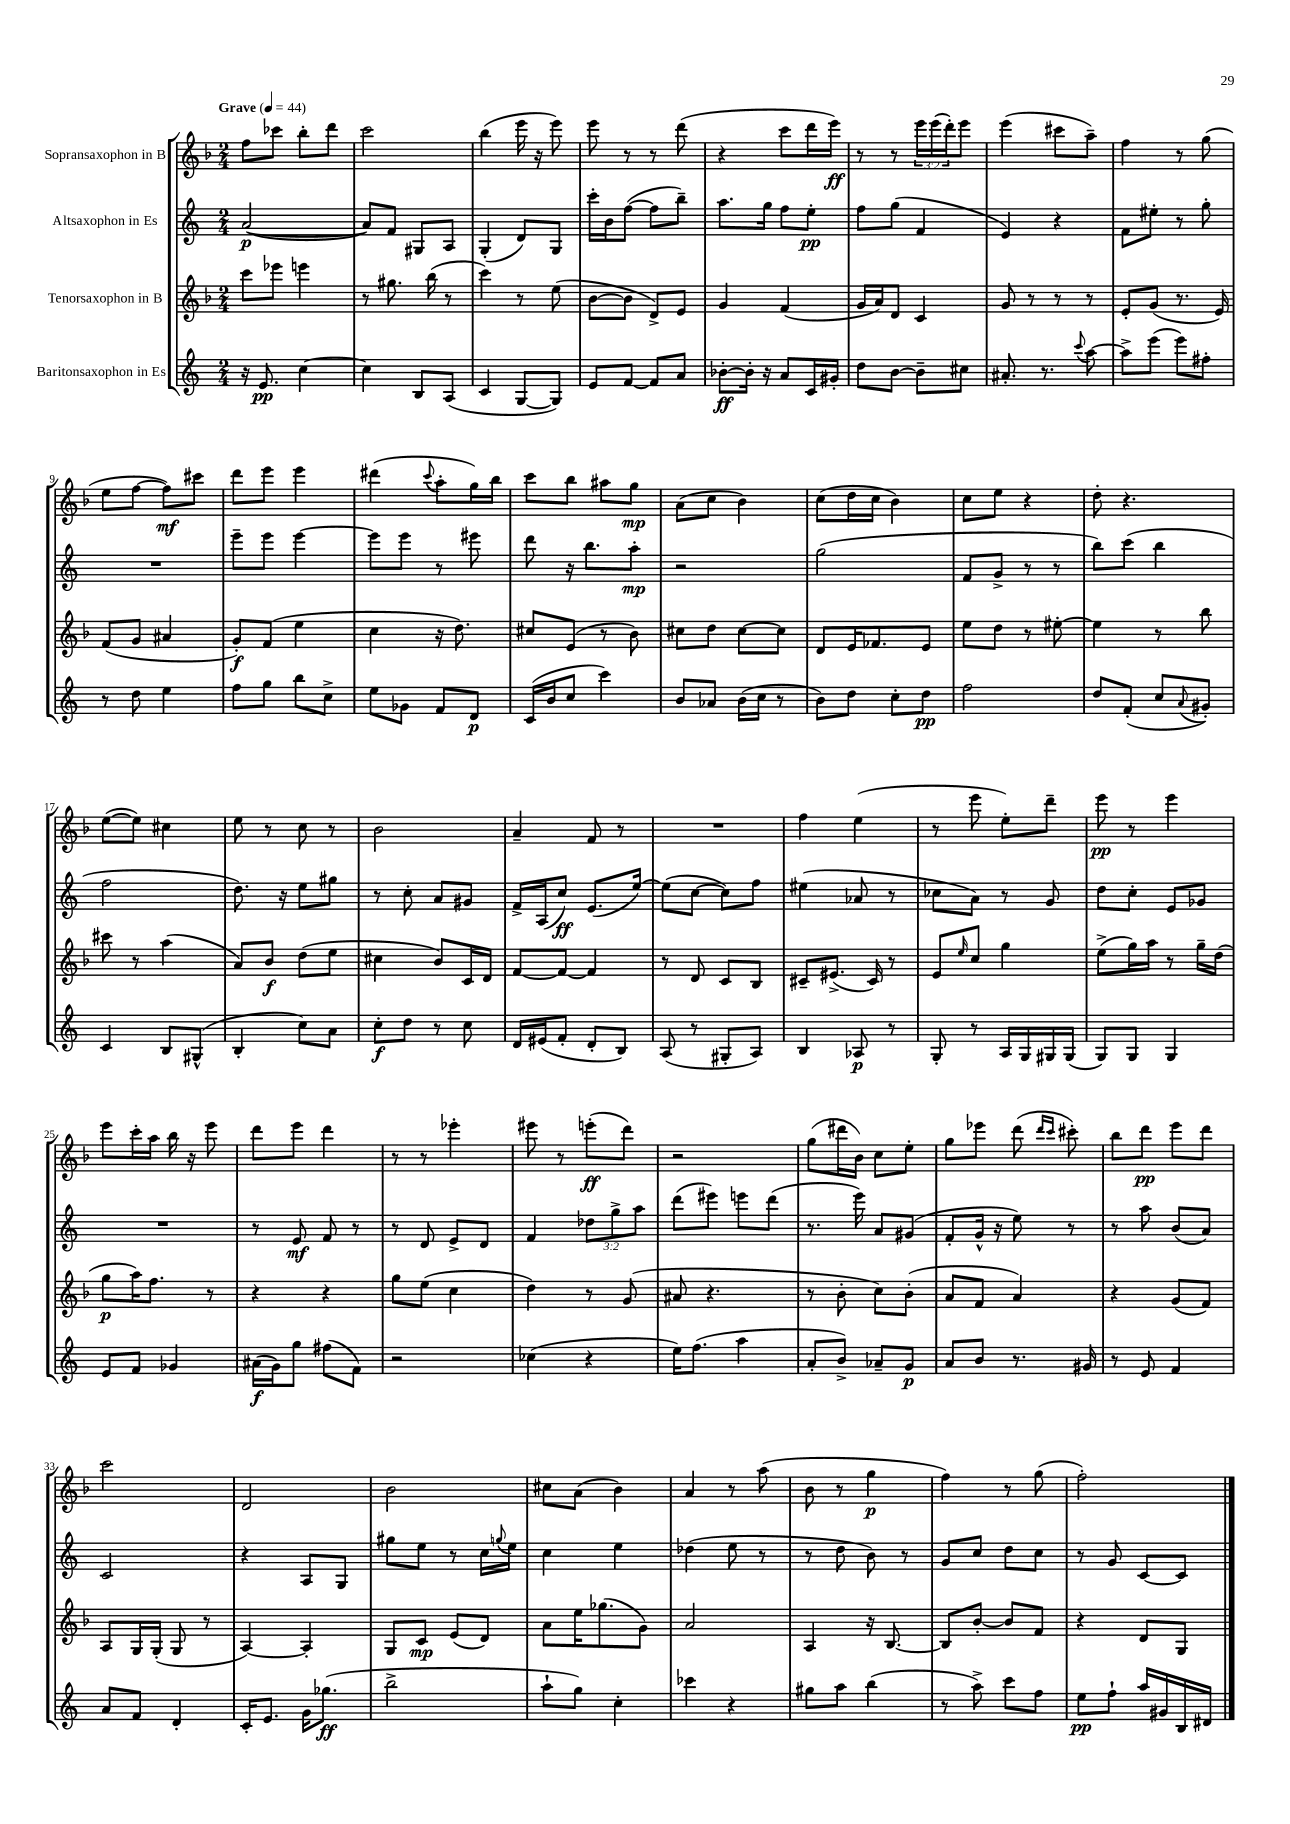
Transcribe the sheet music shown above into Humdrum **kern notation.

**kern	**dynam	**kern	**dynam	**kern	**dynam	**kern	**dynam
*part4	*part4	*part3	*part3	*part2	*part2	*part1	*part1
*staff4	*staff4	*staff3	*staff3	*staff2	*staff2	*staff1	*staff1
*I"Baritonsaxophon in Es	*	*I"Tenorsaxophon in B	*	*I"Altsaxophon in Es	*	*I"Sopransaxophon in B	*
*clefG2	*	*clefG2	*	*clefG2	*	*clefG2	*
*k[]	*	*k[b-]	*	*k[]	*	*k[b-]	*
*M2/4	*	*M2/4	*	*M2/4	*	*M2/4	*
*MM44	*	*MM44	*	*MM44	*	*MM44	*
=1	=1	=1	=1	=1	=1	=1	=1
!	!	!	!	!	!	!LO:TX:a:B:t=Grave	!
16r	.	8ccc\L	.	([2a/	p	8ff\L	.
8.e/	pp	.	.	.	.	.	.
.	.	8eee-X\J	.	.	.	8ccc-X\J	.
[4cc\	.	4eeen\	.	.	.	8bb-'\L	.
.	.	.	.	.	.	8ddd\J	.
=2	=2	=2	=2	=2	=2	=2	=2
4cc\]	.	8r	.	8a/L])	.	2ccc\	.
.	.	8.gg#X\	.	8f/J	.	.	.
8B/L	.	.	.	8G#X/L	.	.	.
.	.	(16bb-\	.	.	.	.	.
(8A/J	.	8r	.	8A/J	.	.	.
=3	=3	=3	=3	=3	=3	=3	=3
4c/	.	4ccc\)	.	(4G'/	.	(4bb-\	.
[8G/L	.	8r	.	8d/L)	.	16eee\	.
.	.	.	.	.	.	16r	.
8G/J])	.	(8ee\	.	8G/J	.	8eee\)	.
=4	=4	=4	=4	=4	=4	=4	=4
8e/L	.	[8b-\L	.	16ccc'\LL	.	8eee\	.
.	.	.	.	16b\J	.	.	.
[8f/J	.	8b-\J]	.	([8ff\J	.	8r	.
8f/L]	.	8d^/L)	.	8ff\L]	.	8r	.
8a/J	.	8e/J	.	8bb~\J)	.	(8ddd\	.
=5	=5	=5	=5	=5	=5	=5	=5
[8b-X'\L	ff	4g/	.	8.aa\L	.	4r	.
16b-'\Jk]	.	.	.	.	.	.	.
16r	.	.	.	16gg\Jk	.	.	.
8a/L	.	(4f/	.	8ff\L	.	8ccc\L	.
16c/L	.	.	.	8ee'\J	pp	16ddd\L	.
16g#X'/JJ	.	.	.	.	.	16eee\JJ)	ff
=6	=6	=6	=6	=6	=6	=6	=6
8dd\L	.	16g/LL	.	8ff\L	.	8r	.
.	.	16a/J)	.	.	.	.	.
[8b\J	.	8d/J	.	(8gg\J	.	8r	.
8b~\L]	.	4c/	.	4f/	.	24eee\LL	.
.	.	.	.	.	.	(24eee\	.
.	.	.	.	.	.	24ddd'\J)	.
8cc#X\J	.	.	.	.	.	8eee\J	.
=7	=7	=7	=7	=7	=7	=7	=7
8.a#X'/	.	8g/	.	4e/)	.	(4eee\	.
.	.	8r	.	.	.	.	.
8.r	.	.	.	.	.	.	.
.	.	8r	.	4r	.	8ccc#X\L	.
8qqccc/	.	.	.	.	.	.	.
[8aa\	.	8r	.	.	.	8aa~\J)	.
=8	=8	=8	=8	=8	=8	=8	=8
8aa^\L]	.	8e'/L	.	8f\L	.	4ff\	.
(8eee\J	.	(8g/J	.	8ee#X'\J	.	.	.
8eee\L)	.	8.r	.	8r	.	8r	.
8ff#X'\J	.	.	.	8gg'\	.	(8gg\	.
.	.	16e/)	.	.	.	.	.
!!LO:LB:g=z
=9	=9	=9	=9	=9	=9	=9	=9
8r	.	(8f/L	.	2r	.	8ee\L	.
8dd\	.	8g/J	.	.	.	[8ff\J	.
4ee\	.	4a#X/	.	.	.	8ff\L])	mf
.	.	.	.	.	.	8ccc#X\J	.
=10	=10	=10	=10	=10	=10	=10	=10
8ff\L	.	8g'/L)	f	8eee~\L	.	8ddd\L	.
8gg\J	.	(8f/J	.	8eee\J	.	8eee\J	.
8bb\L	.	4ee\	.	[4eee\	.	4eee\	.
8cc^\J	.	.	.	.	.	.	.
=11	=11	=11	=11	=11	=11	=11	=11
8ee\L	.	4cc\	.	8eee\L]	.	(4ddd#X\	.
8g-X\J	.	.	.	8eee\J	.	.	.
.	.	.	.	.	.	8qqccc/	.
8f/L	.	16r	.	8r	.	8aa'\L	.
.	.	8.dd\)	.	.	.	.	.
8d/J	p	.	.	8eee#X\	.	16gg\L)	.
.	.	.	.	.	.	16bb-\JJ	.
=12	=12	=12	=12	=12	=12	=12	=12
(16c/LL	.	8cc#X/L	.	8ddd\	.	8ccc\L	.
16b/J	.	.	.	.	.	.	.
8cc/J	.	(8e/J	.	16r	.	8bb-\J	.
.	.	.	.	8.bb\L	.	.	.
4ccc\)	.	8r	.	.	.	8aa#X\L	.
.	.	8b-\)	.	8aa'\J	mp	8gg\J	mp
=13	=13	=13	=13	=13	=13	=13	=13
8b/L	.	8cc#X\L	.	2r	.	(8a\L	.
8a-X/J	.	8dd\J	.	.	.	8cc\J	.
(16b\LL	.	[8cc#\L	.	.	.	4b-\)	.
16cc\JJ	.	.	.	.	.	.	.
8r	.	8cc#\J]	.	.	.	.	.
=14	=14	=14	=14	=14	=14	=14	=14
8b\L)	.	8d/L	.	(2gg\	.	(8cc\L	.
8dd\J	.	16e/K	.	.	.	16dd\L	.
.	.	8.f-X/	.	.	.	16cc\JJ	.
8cc'\L	.	.	.	.	.	4b-\)	.
8dd\J	pp	8e/J	.	.	.	.	.
=15	=15	=15	=15	=15	=15	=15	=15
2ff\	.	8ee\L	.	8f/L	.	8cc\L	.
.	.	8dd\J	.	8g^/J	.	8ee\J	.
.	.	8r	.	8r	.	4r	.
.	.	[8ee#X'\	.	8r	.	.	.
=16	=16	=16	=16	=16	=16	=16	=16
8dd/L	.	4ee#\]	.	8bb\L)	.	8dd'\	.
(8f'/J	.	.	.	(8ccc\J	.	4.r	.
8cc/L	.	8r	.	4bb\	.	.	.
8qqa/	.	.	.	.	.	.	.
8g#X'/J)	.	8bb-\	.	.	.	.	.
!!LO:LB:g=z
=17	=17	=17	=17	=17	=17	=17	=17
4c/	.	8ccc#X\	.	2ff\	.	([8ee\L	.
.	.	8r	.	.	.	8ee\J])	.
8B/L	.	(4aa\	.	.	.	4cc#X\	.
(8G#X^^/J	.	.	.	.	.	.	.
=18	=18	=18	=18	=18	=18	=18	=18
4B'/	.	8a/L)	.	8.dd\)	.	8ee\	.
.	.	8b-/J	f	.	.	8r	.
.	.	.	.	16r	.	.	.
8cc\L)	.	(8dd\L	.	8ee\L	.	8cc\	.
8a\J	.	8ee\J	.	8gg#X\J	.	8r	.
=19	=19	=19	=19	=19	=19	=19	=19
8cc'\L	f	4cc#X\	.	8r	.	2b-\	.
8dd\J	.	.	.	8cc'\	.	.	.
8r	.	8b-/L)	.	8a/L	.	.	.
8cc\	.	16c/L	.	8g#X/J	.	.	.
.	.	16d/JJ	.	.	.	.	.
=20	=20	=20	=20	=20	=20	=20	=20
16d/LL	.	[8f/L	.	16f^/LL	.	4a~/	.
(16e#X/J	.	.	.	(16A/J	.	.	.
8f'/J	.	8f/J_	.	8cc/J)	ff	.	.
8d'/L	.	4f/]	.	(8.e/L	.	8f/	.
8B/J)	.	.	.	.	.	8r	.
.	.	.	.	[16ee/Jk)	.	.	.
=21	=21	=21	=21	=21	=21	=21	=21
(8A/	.	8r	.	(8ee\L]	.	2r	.
8r	.	8d/	.	[8cc\J	.	.	.
8G#X'/L	.	8c/L	.	8cc\L])	.	.	.
8A/J)	.	8B-/J	.	8ff\J	.	.	.
=22	=22	=22	=22	=22	=22	=22	=22
4B/	.	8c#X~/L	.	(4ee#X\	.	4ff\	.
.	.	(8.e#X^/J	.	.	.	.	.
8A-X/	p	.	.	8a-X/	.	(4ee\	.
.	.	16c#/)	.	.	.	.	.
8r	.	8r	.	8r	.	.	.
=23	=23	=23	=23	=23	=23	=23	=23
8G'/	.	8e/L	.	8cc-X\L	.	8r	.
.	.	16qqee/	.	.	.	.	.
8r	.	8cc/J	.	8a\J)	.	8eee\	.
16A/LL	.	4gg\	.	8r	.	8ee'\L)	.
16G/	.	.	.	.	.	.	.
16G#X/	.	.	.	8g/	.	8ddd~\J	.
(16G#/JJ	.	.	.	.	.	.	.
=24	=24	=24	=24	=24	=24	=24	=24
8G/L)	.	(8ee^\L	.	8dd\L	.	8eee\	pp
8G/J	.	16gg\L)	.	8cc'\J	.	8r	.
.	.	16aa\JJ	.	.	.	.	.
4G/	.	8r	.	8e/L	.	4eee\	.
.	.	16gg~\LL	.	8g-X/J	.	.	.
.	.	(16dd\JJ	.	.	.	.	.
!!LO:LB:g=z
=25	=25	=25	=25	=25	=25	=25	=25
8e/L	.	8gg\L	p	2r	.	8eee\L	.
8f/J	.	16aa\K)	.	.	.	16ccc'\L	.
.	.	8.ff\J	.	.	.	16aa\JJ	.
4g-X/	.	.	.	.	.	16bb-\	.
.	.	.	.	.	.	16r	.
.	.	8r	.	.	.	8eee\	.
=26	=26	=26	=26	=26	=26	=26	=26
(16a#X\LL	f	4r	.	8r	.	8ddd\L	.
16g\J)	.	.	.	.	.	.	.
8gg\J	.	.	.	8e/	mf	8eee\J	.
(8ff#X\L	.	4r	.	8f/	.	4ddd\	.
8f\J)	.	.	.	8r	.	.	.
=27	=27	=27	=27	=27	=27	=27	=27
2r	.	8gg\L	.	8r	.	8r	.
.	.	(8ee\J	.	8d/	.	8r	.
.	.	4cc\	.	8e^/L	.	4eee-X'\	.
.	.	.	.	8d/J	.	.	.
=28	=28	=28	=28	=28	=28	=28	=28
(4cc-X\	.	4dd\)	.	4f/	.	8eee#X\	.
.	.	.	.	.	.	8r	.
4r	.	8r	.	12dd-X\L	.	(8eeen'\L	ff
.	.	.	.	12gg^\	.	.	.
.	.	(8g/	.	.	.	8ddd\J)	.
.	.	.	.	12aa\J	.	.	.
=29	=29	=29	=29	=29	=29	=29	=29
16ee\KL)	.	8a#X/	.	(8ddd\L	.	2r	.
(8.ff\J	.	.	.	.	.	.	.
.	.	4.r	.	8eee#X\J)	.	.	.
4aa\	.	.	.	8eeen\L	.	.	.
.	.	.	.	(8ddd\J	.	.	.
=30	=30	=30	=30	=30	=30	=30	=30
8a'/L	.	8r	.	8.r	.	(8gg\L	.
8b^/J)	.	8b-'\	.	.	.	16ddd#X\L	.
.	.	.	.	16eee\)	.	16b-\JJ)	.
8a-X~/L	.	8cc\L)	.	8a/L	.	8cc\L	.
8g/J	p	(8b-'\J	.	(8g#X/J	.	8ee'\J	.
=31	=31	=31	=31	=31	=31	=31	=31
8a/L	.	8a/L	.	8f'/L	.	8gg\L	.
8b/J	.	8f/J	.	16g^^/Jk	.	8eee-X\J	.
.	.	.	.	16r	.	.	.
8.r	.	4a/)	.	8ee\)	.	(8ddd\	.
.	.	.	.	.	.	16qqddd/LL	.
.	.	.	.	.	.	16qqccc/JJ	.
.	.	.	.	8r	.	8ccc#X'\)	.
16g#X/	.	.	.	.	.	.	.
=32	=32	=32	=32	=32	=32	=32	=32
8r	.	4r	.	8r	.	8bb-\L	.
8e/	.	.	.	8aa\	.	8ddd\J	pp
4f/	.	(8g/L	.	(8b/L	.	8eee\L	.
.	.	8f/J)	.	8a/J)	.	8ddd\J	.
!!LO:LB:g=z
=33	=33	=33	=33	=33	=33	=33	=33
8a/L	.	8A/L	.	2c/	.	2ccc\	.
8f/J	.	16G/L	.	.	.	.	.
.	.	(16G'/JJ	.	.	.	.	.
4d'/	.	8G/	.	.	.	.	.
.	.	8r	.	.	.	.	.
=34	=34	=34	=34	=34	=34	=34	=34
16c'/KL	.	[4A/)	.	4r	.	2d/	.
8.e/J	.	.	.	.	.	.	.
16g\KL	.	4A'/]	.	8A/L	.	.	.
(8.gg-X\J	ff	.	.	.	.	.	.
.	.	.	.	8G/J	.	.	.
=35	=35	=35	=35	=35	=35	=35	=35
2bb^\	.	8G/L	.	8gg#X\L	.	2b-\	.
.	.	8c/J	mp	8ee\J	.	.	.
.	.	(8e/L	.	8r	.	.	.
.	.	8d/J)	.	16cc\LL	.	.	.
.	.	.	.	8qqggn/	.	.	.
.	.	.	.	16ee\JJ	.	.	.
=36	=36	=36	=36	=36	=36	=36	=36
8aa`\L	.	8a\L	.	4cc\	.	8cc#X\L	.
8gg\J)	.	16ee\K	.	.	.	(8a\J	.
.	.	(8.gg-X\	.	.	.	.	.
4cc'\	.	.	.	4ee\	.	4b-\)	.
.	.	8g\J)	.	.	.	.	.
=37	=37	=37	=37	=37	=37	=37	=37
4ccc-X\	.	2a/	.	(4dd-X\	.	4a/	.
4r	.	.	.	8ee\	.	8r	.
.	.	.	.	8r	.	(8aa\	.
=38	=38	=38	=38	=38	=38	=38	=38
8gg#X\L	.	4A/	.	8r	.	8b-\	.
8aa\J	.	.	.	8dd\	.	8r	.
(4bb\	.	16r	.	8b\)	.	4gg\	p
.	.	[8.B-/	.	.	.	.	.
.	.	.	.	8r	.	.	.
=39	=39	=39	=39	=39	=39	=39	=39
8r	.	8B-/L]	.	8g/L	.	4ff\)	.
8aa^\)	.	[8b-'/J	.	8cc/J	.	.	.
8ccc\L	.	8b-/L]	.	8dd\L	.	8r	.
8ff\J	.	8f/J	.	8cc\J	.	(8gg\	.
=40	=40	=40	=40	=40	=40	=40	=40
8ee\L	pp	4r	.	8r	.	2ff'\)	.
8ff`\J	.	.	.	8g/	.	.	.
16aa/LL	.	8d/L	.	[8c/L	.	.	.
16g#X/	.	.	.	.	.	.	.
16B/	.	8G/J	.	8c/J]	.	.	.
16d#X/JJ	.	.	.	.	.	.	.
==	==	==	==	==	==	==	==
*-	*-	*-	*-	*-	*-	*-	*-
